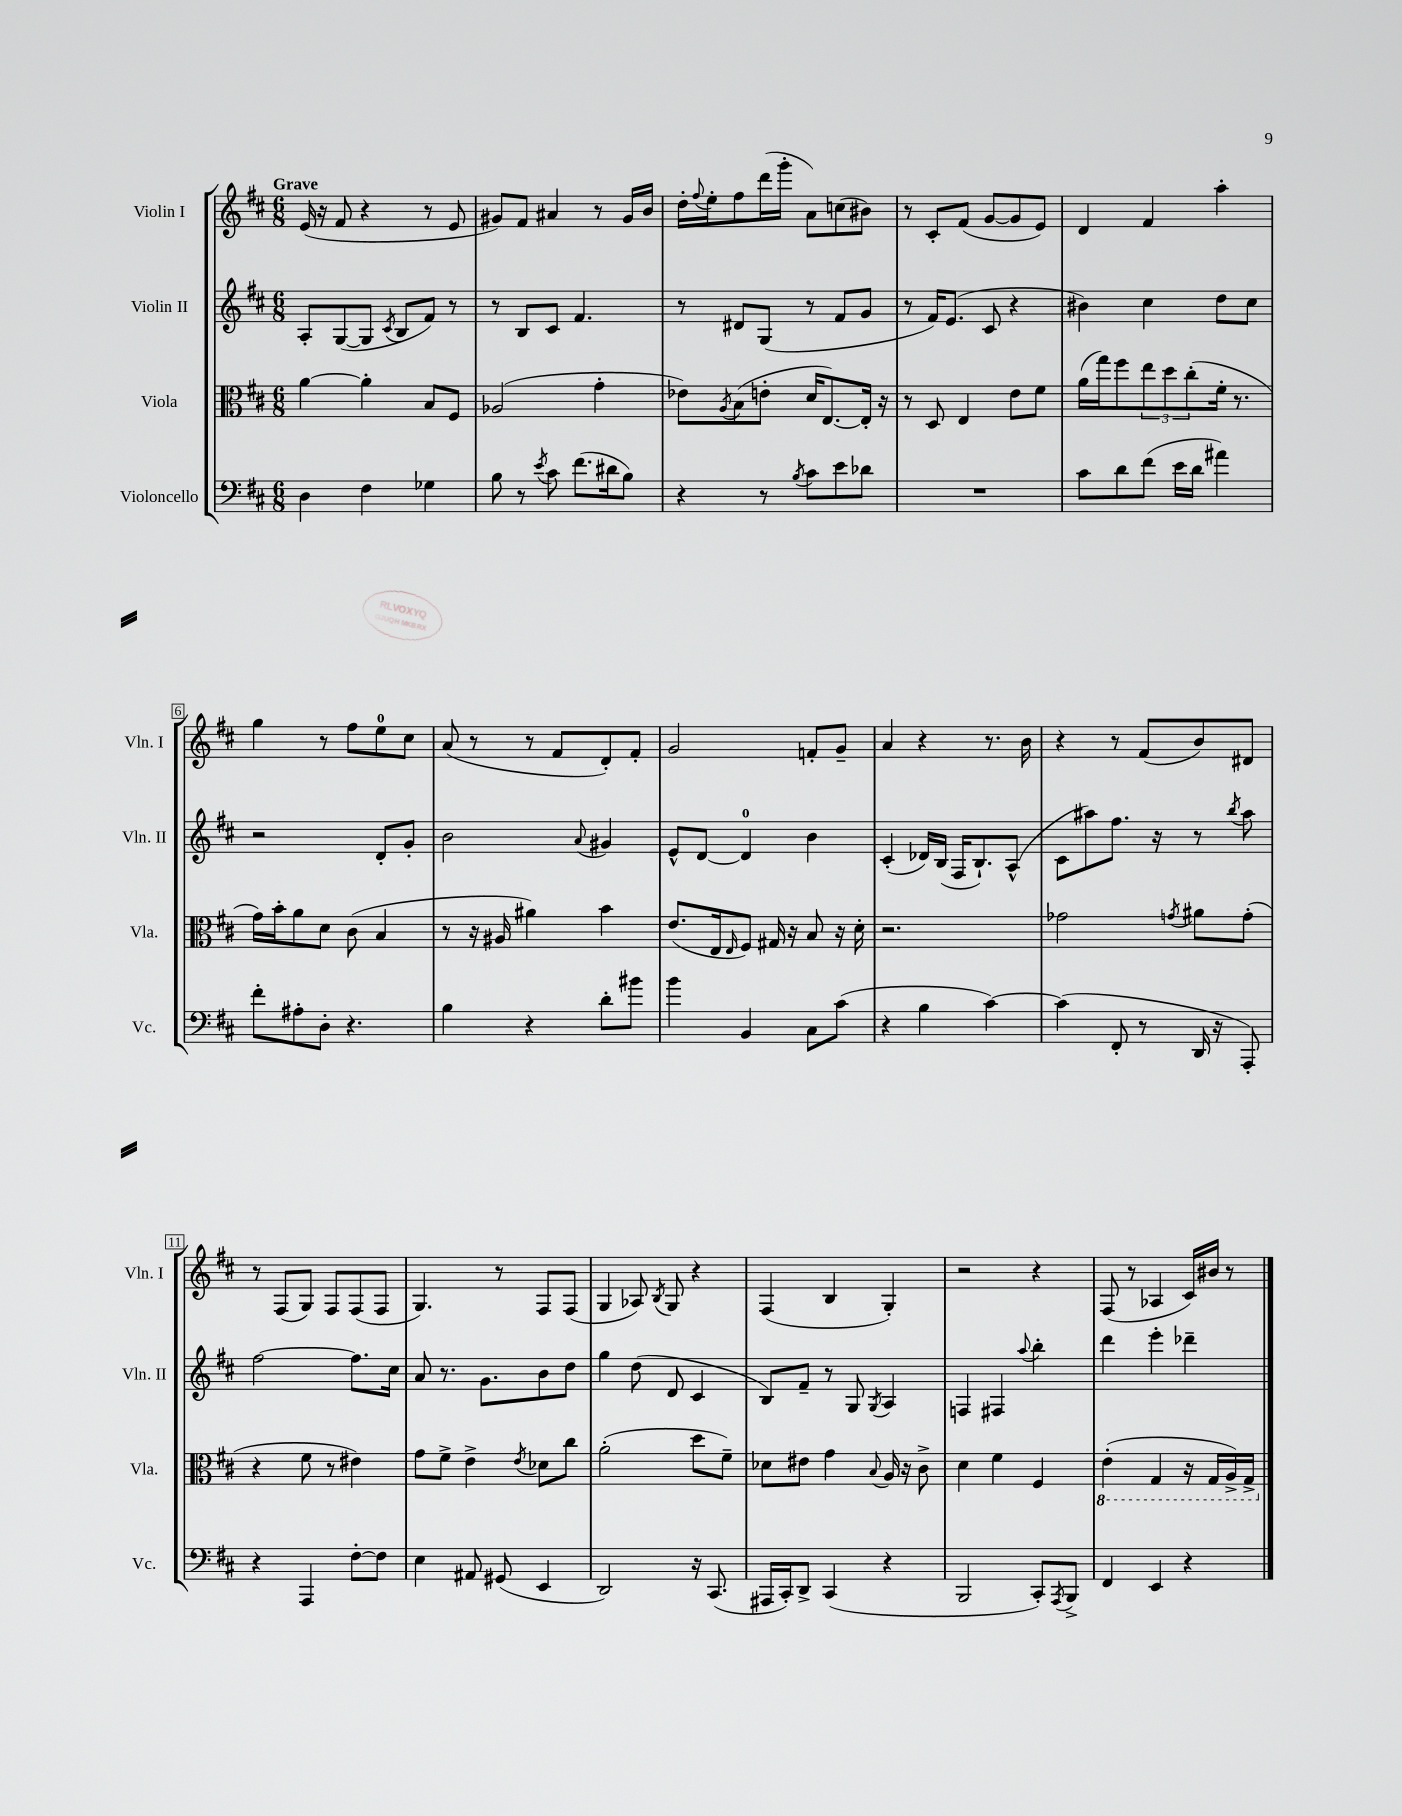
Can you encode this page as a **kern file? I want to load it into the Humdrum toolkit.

**kern	**kern	**kern	**kern
*staff4	*staff3	*staff2	*staff1
*clefF4	*clefC3	*clefG2	*clefG2
*k[f#c#]	*k[f#c#]	*k[f#c#]	*k[f#c#]
*M6/8	*M6/8	*M6/8	*M6/8
4D	[4a	8A'	(16e
.	.	.	16r
.	.	([8G	8f#
4F#	4a']	8G]	4r
.	.	8qc#	.
.	.	8B	.
4G-	8B	8f#)	8r
.	8F#	8r	8e
=	=	=	=
8B	(2A-	8r	8g#)
8r	.	8B	8f#
8qe	.	.	.
8c#	.	8c#	4a#
(8.f#	.	4.f#	.
.	4g'	.	8r
16d#	.	.	.
8B)	.	.	16g#
.	.	.	16b
=	=	=	=
4r	8e-)	8r	16dd'
.	.	.	8qqff#
.	.	.	16ee'
.	8qA	.	.
.	(8B	8d#	8ff#
8r	8e'	(8G	(16ddd
.	.	.	16ggg'
8qB	.	.	.
8c#	16d	8r	8a)
.	[8.E)	.	.
8e	.	8f#	(8cc
8d-	16E']	8g	8b#)
.	16r	.	.
=	=	=	=
2.r	8r	8r	8r
.	8D	16f#)	8c#'
.	.	(8.e	.
.	4E	.	(8f#
.	.	8c#	[8g
.	8e	4r	8g]
.	8f#	.	8e)
=	=	=	=
8c#	(16a	4b#)	4d
.	16gg)	.	.
8d	8ff#	.	.
(8f#	12ee	4cc#	4f#
.	12dd	.	.
16e	.	.	.
.	(12cc#'	.	.
16d	.	.	.
4a#)	16f#'	8dd	4aa'
.	8.r	.	.
.	.	8cc#	.
=	=	=	=
8f#'	16g)	2r	4gg
.	16b'	.	.
8A#'	8a	.	.
8D'	8d	.	8r
4.r	(8c#	.	8ff#
.	4B	8d'	8ee
.	.	8g'	8cc#
=	=	=	=
4B	8r	2b	(8a
.	16r	.	8r
.	16A#	.	.
4r	4a#)	.	8r
.	.	.	8f#
.	.	8qqa	.
8d'	4b	4g#	8d')
8b#	.	.	8f#'
=	=	=	=
4b	(8.e	8e^^	2g
.	.	[8d	.
.	16E	.	.
.	16qqE	.	.
4BB	8F#)	4d]	.
.	16G#	.	.
.	16r	.	.
8C#	8B	4b	8f'
(8c#	16r	.	8g~
.	16d'	.	.
=	=	=	=
4r	2.r	(4c#'	4a
4B	.	16d-)	4r
.	.	(16B	.
.	.	16F#	.
.	.	8.B`)	.
[4c#)	.	.	8.r
.	.	(8A^^	.
.	.	.	16b
=	=	=	=
(4c#]	2g-	8c#	4r
.	.	8aa#)	.
8FF#'	.	8.ff#	8r
8r	.	.	(8f#
.	.	16r	.
.	8qg	.	.
16DD	8a#	8r	8b)
16r	.	.	.
.	.	8qbb	.
8AAA')	(8g'	8aa#	8d#
=	=	=	=
4r	4r	[2ff#	8r
.	.	.	(8F#
4AAA	8f#	.	8G)
.	8r	.	8F#
[8F#'	4e#)	8.ff#]	(8F#
8F#]	.	.	8F#
.	.	16cc#	.
=	=	=	=
4E	8g	8a	4.G)
.	8f#^	8.r	.
8AA#	4e^	.	.
.	.	8.g	.
(8GG#	.	.	8r
.	8qe	.	.
4EE	8d-	8b	8F#
.	8cc#	8dd	(8F#
=	=	=	=
2DD)	(2a'	4gg	4G
.	.	(8dd	8A-)
.	.	.	8qB
.	.	8d	8G
16r	8dd	4c#	4r
(8.CC#	.	.	.
.	8f#~)	.	.
=	=	=	=
16AAA#	8d-	8B)	(4F#
16CC#')	.	.	.
8DD^	8e#	8f#~	.
(4CC#	4g	8r	4B
.	.	8G	.
.	8qqB	8qG	.
4r	16A	4A	4G')
.	16r	.	.
.	8c#^	.	.
=	=	=	=
2BBB	4d	4F	2r
.	4f#	4F#	.
.	.	8qqaa	.
8CC#')	4F#	4bb'	4r
8qAAA	.	.	.
8BBB^	.	.	.
=	=	=	=
4FF#	(4E'	4ddd	(8F#
.	.	.	8r
4EE	4GG	4eee'	4A-
4r	16r	4ddd-~	16c#)
.	16GG	.	16b#
.	16AA^)	.	8r
.	16GG^	.	.
==	==	==	==
*-	*-	*-	*-
